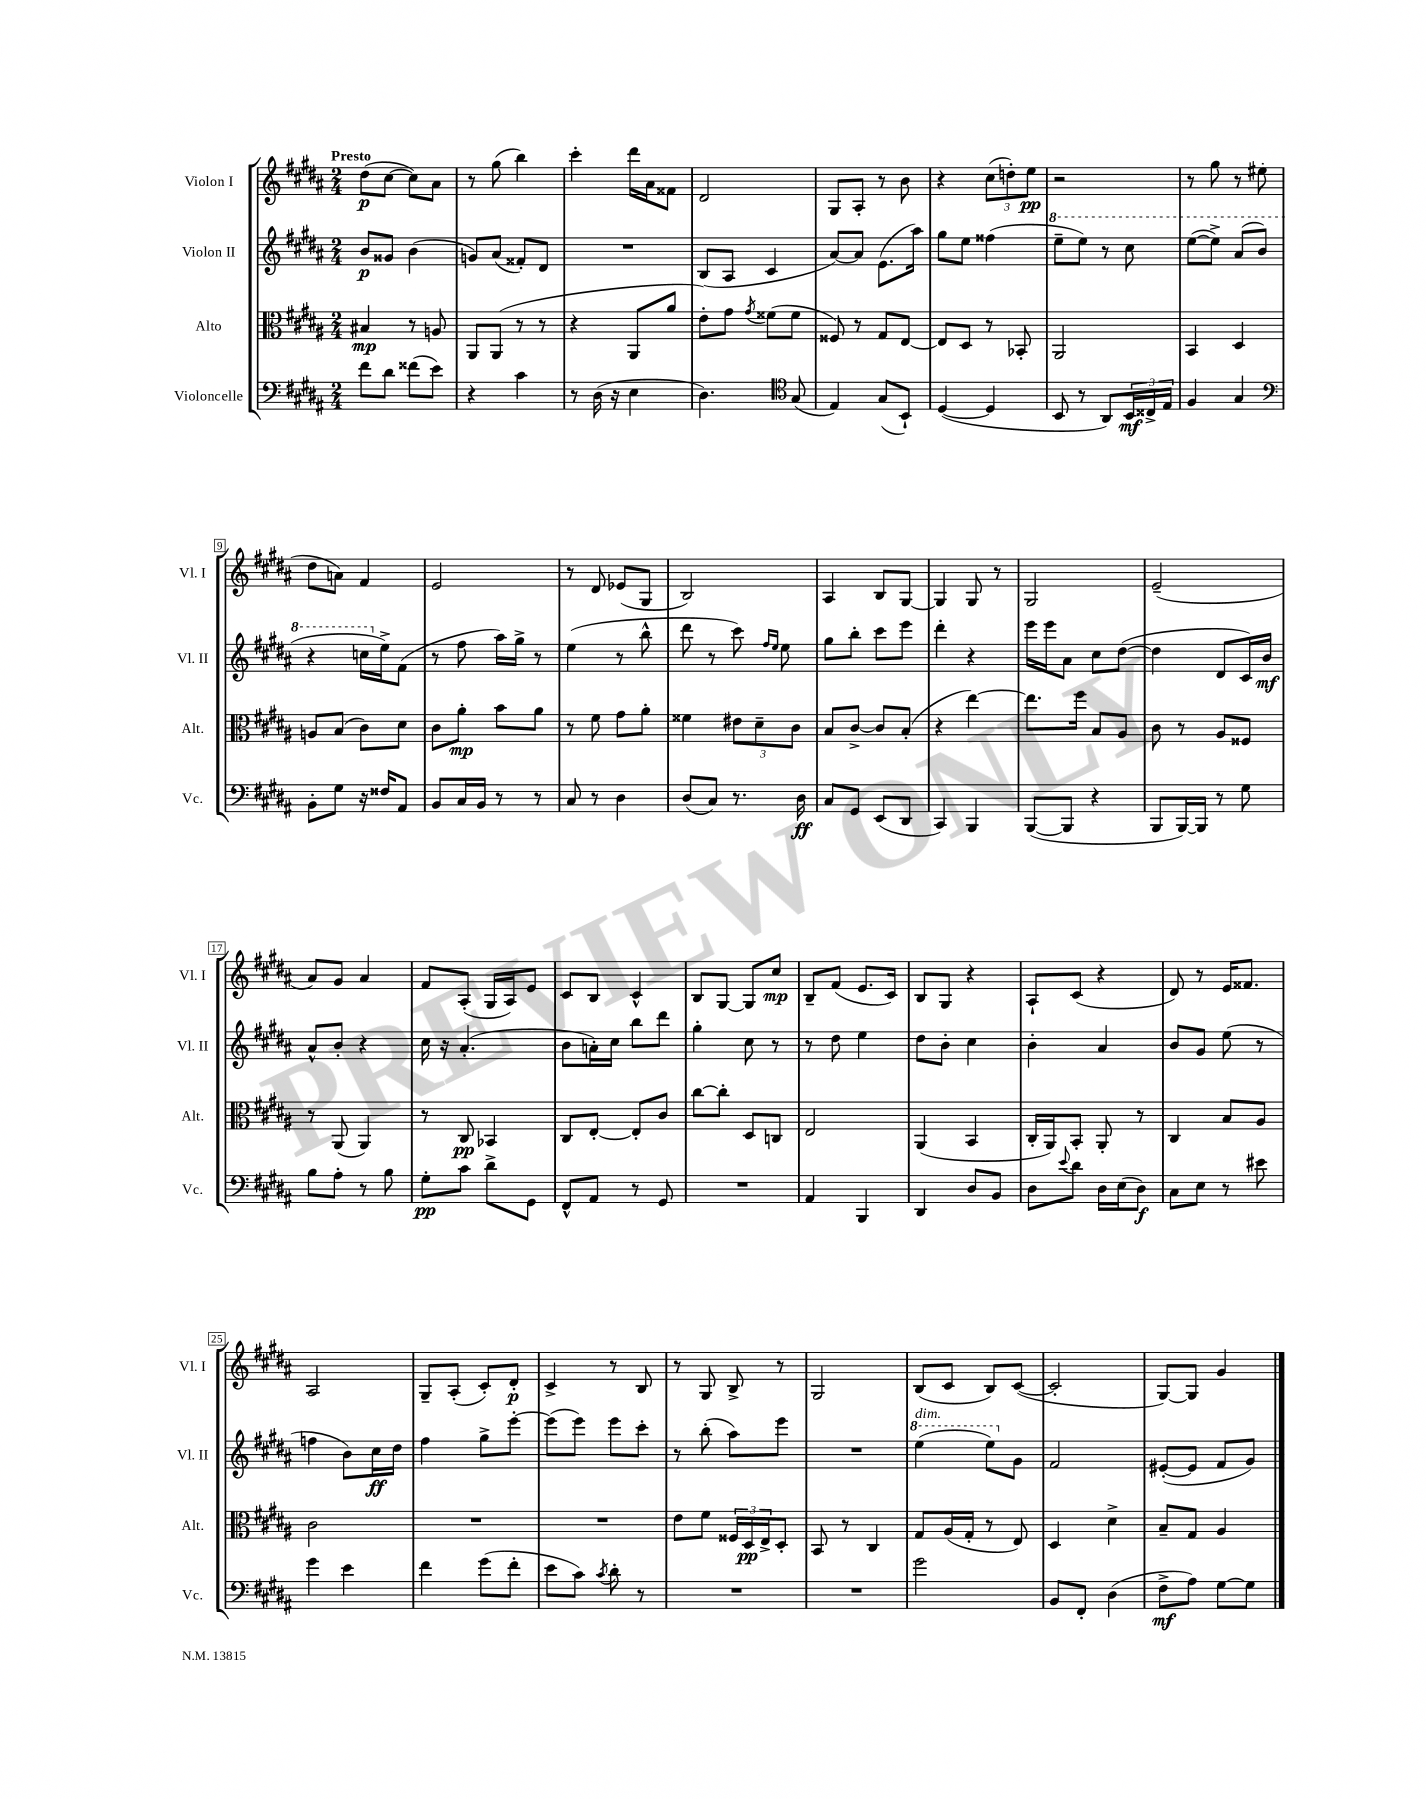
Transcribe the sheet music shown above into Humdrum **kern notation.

**kern	**kern	**kern	**kern
*staff4	*staff3	*staff2	*staff1
*clefF4	*clefC3	*clefG2	*clefG2
*k[f#c#g#d#a#]	*k[f#c#g#d#a#]	*k[f#c#g#d#a#]	*k[f#c#g#d#a#]
*M2/4	*M2/4	*M2/4	*M2/4
8f#	4B#	8b	(8dd#
8d#	.	8g##	[8cc#
(8f##	8r	(4b	8cc#])
8e)	8A	.	8a#
=	=	=	=
4r	8AA#	8g)	8r
.	(8AA#	(8a#	(8gg#
4c#	8r	8f##')	4bb)
.	8r	8d#	.
=	=	=	=
8r	4r	2r	4ccc#'
(16D#	.	.	.
16r	.	.	.
4E	8AA#	.	16ddd#
.	.	.	16a#
.	8a#	.	8f##
=	=	=	=
4.D#)	8e')	(8B	2d#
.	8g#	8A#	.
.	8qg#	.	.
.	(8f##	4c#	.
*clefC4	*	*	*
(8G#	8f##	.	.
=	=	=	=
4E)	8F##)	[8a#)	8G#
.	8r	8a#]	8A#'
(8G#	8G#	(8.e	8r
8BB`)	[8E	.	8b
.	.	16aa#)	.
=	=	=	=
([4D#	8E]	8gg#	4r
.	8D#	8ee	.
4D#]	8r	(4ff##	(12cc#
.	.	.	12dd')
.	8BB-'	.	.
.	.	.	12ee
=	=	=	=
8BB	2AA#	8eee~	2r
8r	.	8eee)	.
8AA#)	.	8r	.
24BB	.	8ccc#	.
24C##^	.	.	.
24E	.	.	.
=	=	=	=
4F#	4BB	([8eee	8r
.	.	8eee^])	8gg#
4G#	4D#	(8aa#	8r
.	.	8bb	(8ee#
=	=	=	=
*clefF4	*	*	*
8BB'	8A	4r	8dd#
8G#	(8B	.	8a)
16r	8c#)	16ccc	4f#
16F##	.	16ee^)	.
8AA#	8d#	(8f#	.
=	=	=	=
8BB	8c#	8r	2e
16C#	8a#'	8ff#	.
16BB	.	.	.
8r	8b	16aa#)	.
.	.	16gg#^	.
8r	8a#	8r	.
=	=	=	=
8C#	8r	(4ee	8r
8r	8f#	.	8d#
4D#	8g#	8r	(8e-
.	8a#'	8bb^^	8G#
=	=	=	=
(8D#	4f##	8ddd#	2B)
8C#)	.	8r	.
8.r	12e#	8ccc#)	.
.	12d#~	.	.
.	.	16qqff#	.
.	.	16qqee	.
.	.	8ee	.
.	12c#	.	.
16D#	.	.	.
=	=	=	=
8C#	8B	8gg#	4A#
8GG#	[8c#^	8bb'	.
(8EE	8c#]	8ccc#	8B
8DD#	(8B'	8eee	[8G#
=	=	=	=
4CC#)	4r	4ddd#'	4G#]
4BBB	[4ee)	4r	8G#
.	.	.	8r
=	=	=	=
([8BBB	8.ee]	16eee	2G#
.	.	16eee	.
8BBB]	.	8a#	.
.	16ff#	.	.
4r	8B	8cc#	.
.	8A#	([8dd#	.
=	=	=	=
8BBB	8c#	4dd#]	(2e~
[16BBB)	8r	.	.
16BBB]	.	.	.
8r	8A#	8d#	.
8G#	8F##	16c#)	.
.	.	16b	.
=	=	=	=
8B	8r	8a#^^	8a#)
8A#'	(8AA#	8b'	8g#
8r	4AA#)	4r	4a#
8B	.	.	.
=	=	=	=
8G#'	8r	16cc#	8f#
.	.	16r	.
8c#	8C#	(4.a#'	(8A#'
8d#^	4BB-	.	16G#
.	.	.	16A#)
8GG#	.	.	8e
=	=	=	=
8FF#^^	8C#	8b	8c#
8AA#	[8E'	16a')	8B
.	.	16cc#	.
8r	8E']	8bb	4c#^^
8GG#	8c#	8ddd#	.
=	=	=	=
2r	[8cc#	4gg#'	8B
.	8cc#']	.	[8G#
.	8D#	8cc#	8G#]
.	8C	8r	8cc#
=	=	=	=
4AA#	2E	8r	8B~
.	.	8dd#	(8f#
4BBB	.	4ee	8.e
.	.	.	16c#)
=	=	=	=
4DD#	(4AA#	8dd#	8B
.	.	8b'	8G#
8D#	4BB	4cc#	4r
8BB	.	.	.
=	=	=	=
8D#	16C#'	4b'	8A#`
.	16AA#)	.	.
8qqe	.	.	.
8d#	8BB'	.	(8c#
16D#	8AA#'	4a#	4r
(16E	.	.	.
8D#)	8r	.	.
=	=	=	=
8C#	4C#	8b	8d#)
8E	.	8g#	8r
8r	8B	(8ee	16e
.	.	.	8.f##
8e#	8A#	8r	.
=	=	=	=
4g#	2c#	4ff	2A#
4e	.	8b)	.
.	.	16cc#	.
.	.	16dd#	.
=	=	=	=
4f#	2r	4ff#	8G#~
.	.	.	(8A#'
(8g#	.	8gg#^	8c#')
8f#'	.	[8eee'	8d#'
=	=	=	=
8e	2r	(8eee]	4c#^
8c#)	.	8eee)	.
8qc#	.	.	.
8d#'	.	8eee	8r
8r	.	8ccc#'	8B
=	=	=	=
2r	8e	8r	8r
.	8f#	(8bb'	8G#
.	24F##	8aa#)	8B^
.	24D#	.	.
.	24E^	.	.
.	8D#'	8eee	8r
=	=	=	=
2r	8BB	2r	2G#
.	8r	.	.
.	4C#	.	.
=	=	=	=
2g#	8G#	(4eee	(8B
.	(16A#	.	8c#
.	16G#'	.	.
.	8r	8eee)	8B)
.	8E)	8g#	([8c#
=	=	=	=
8BB	4D#	2f#	2c#']
8FF#'	.	.	.
(4D#	4d#^	.	.
=	=	=	=
8F#^	8B~	([8e#'	[8G#)
8A#)	8G#	8e#]	8G#]
[8G#	4A#	8f#	4g#
8G#]	.	8g#)	.
==	==	==	==
*-	*-	*-	*-
